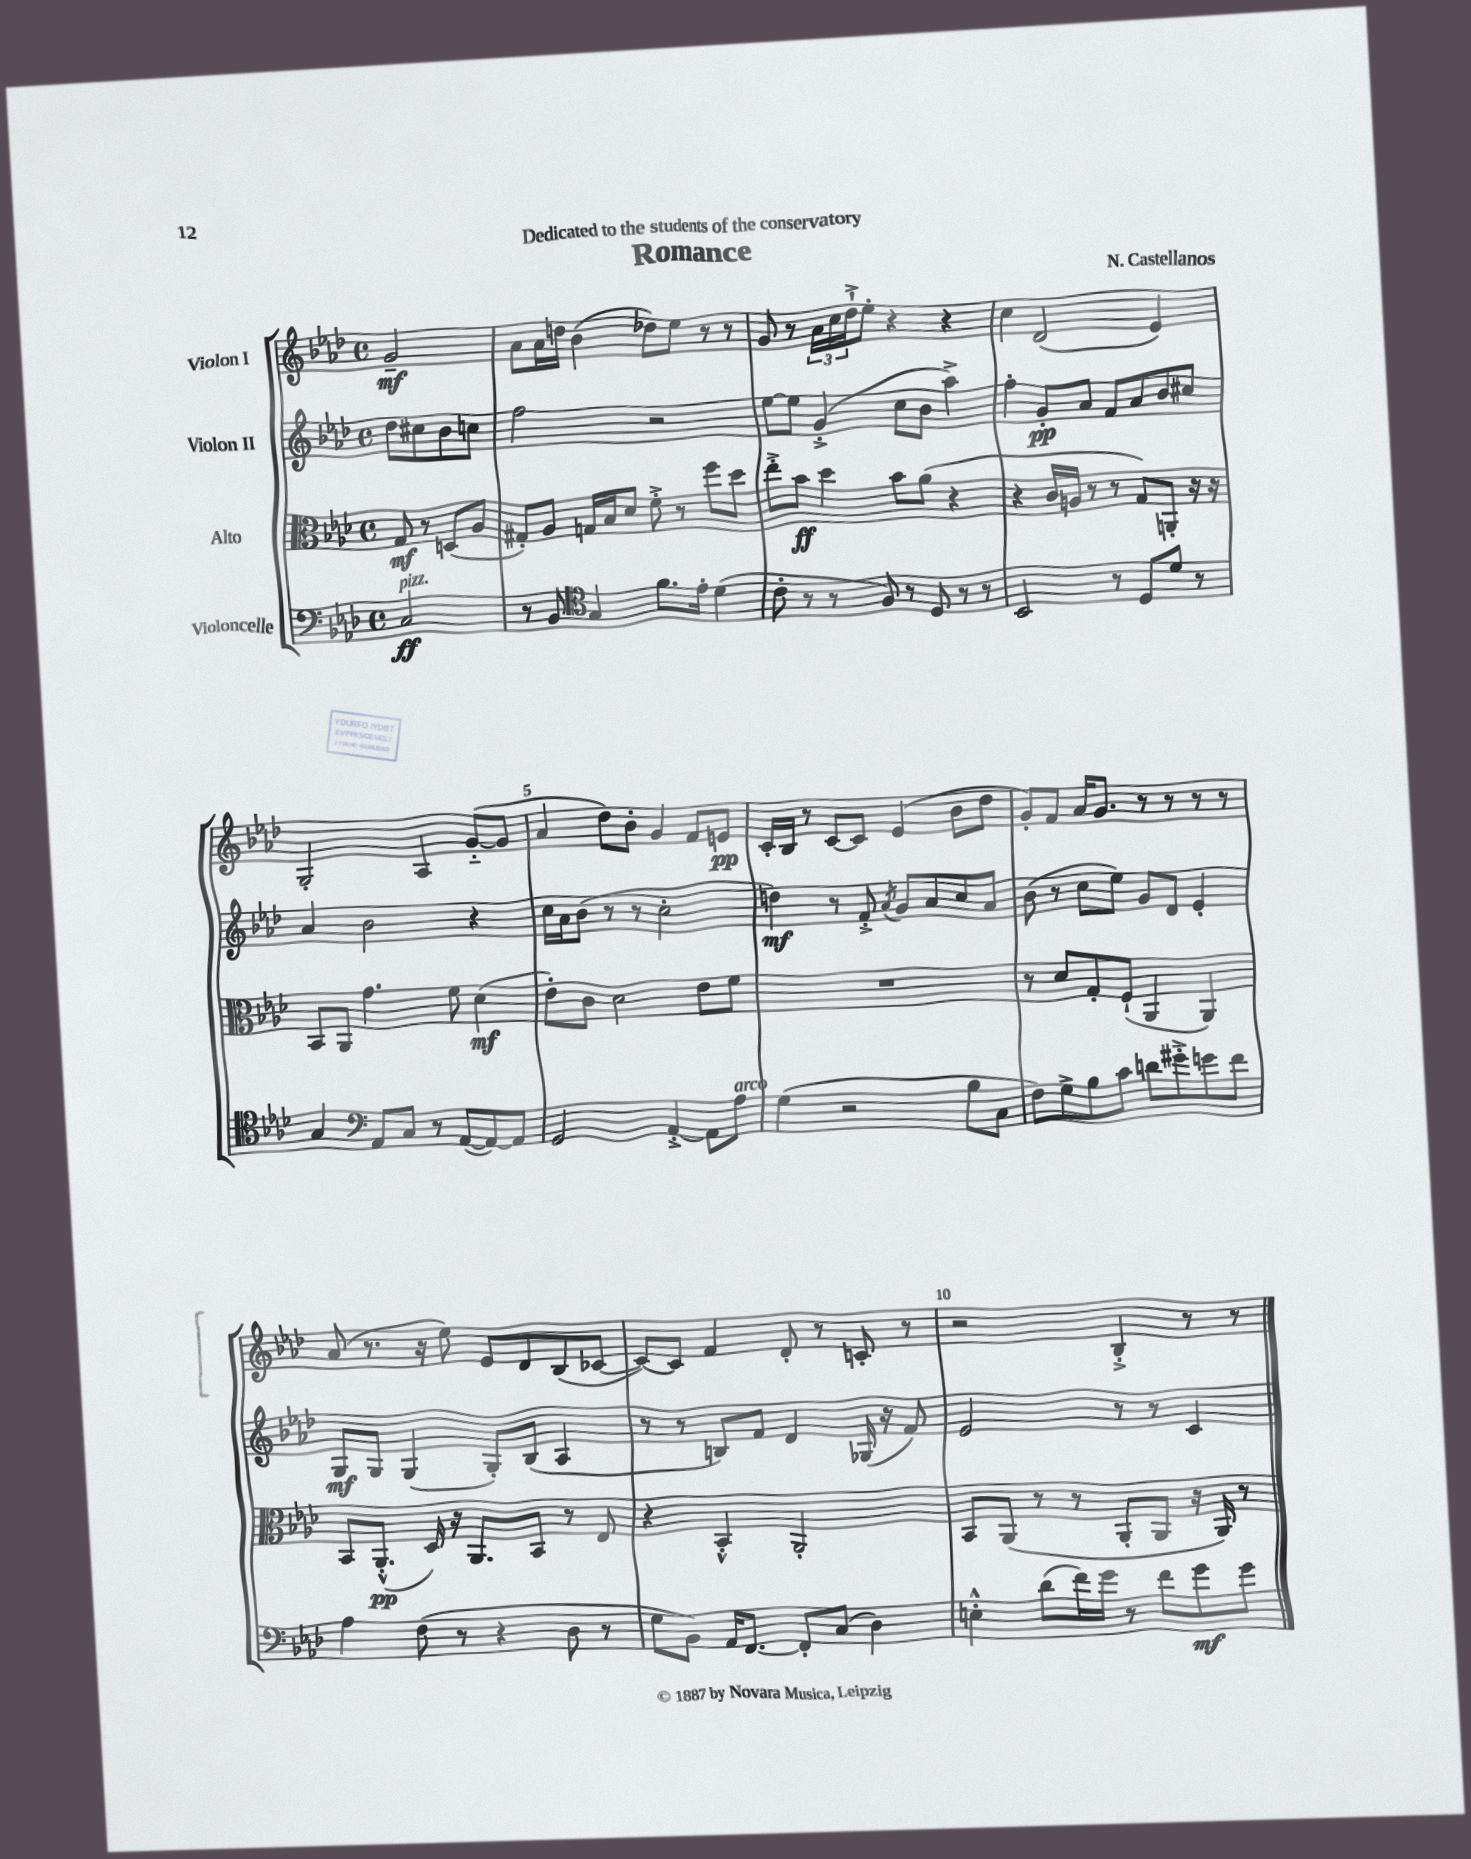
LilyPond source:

\header { title = "Romance" composer = "N. Castellanos" dedication = "Dedicated to the students of the conservatory" }
<<
\new StaffGroup <<
\new Staff = "s0" \with { instrumentName = "Violon I" } {
    \clef treble \key aes \major \defaultTimeSignature \time 4/4 \partial 2
    g'2--\mf |
    aes'8 aes'16 d''16 bes'4( des''8) ees''8 r8 r8 |
    g'8 r8 \tuplet 3/2 { aes'16 c''16 des''16-!-> } ees''8-. r4 r4 |
    c''4 des'2( ees'4) |
    g2-. aes4 g'8~-_( g'8 |
    aes'4 des''8) bes'8-. g'4 f'8 e'8\pp |
    c'16-. bes16 r8 c'8~ c'8 ees'4( bes'8 des''8 |
    g'8-.) f'8 aes'16 g'8. r8 r8 r8 r8 |
    aes'8( r8. r16 ees''8) ees'8 des'8 bes8( ces'8~ |
    ces'8~) ces'8 f'4 des'8-. r8 c'8-. r8 |
    r2 bes4-.-> r8 r8 \bar "|." |
}
\new Staff = "s1" \with { instrumentName = "Violon II" } {
    \clef treble \key aes \major \defaultTimeSignature \time 4/4 \partial 2
    des''8 cis''8 bes'8 c''8 |
    f''2 r2 |
    ees''8~ ees''8 g'4-.->( c''8 bes'8 aes''4->) |
    f''4-. g'8-.\pp aes'8 f'8 aes'8 bes'8 cis''8 |
    aes'4 bes'2 r4 |
    c''16 aes'16 bes'8( r8 r8 c''2-. |
    d''4\mf) r8 f'8-.-> \acciaccatura { aes'8 } g'8 aes'8 c''8 aes'8 |
    bes'8( r8 c''8 ees''8) g'8 des'8 ees'4-. |
    g8\mf g8 g4( g8-.) bes8( aes4 |
    r8 r8 b8) f'8 des'4 ges16( r16 f'8) |
    ees'2 r8 r8 c'4 \bar "|." |
}
\new Staff = "s2" \with { instrumentName = "Alto" } {
    \clef alto \key aes \major \defaultTimeSignature \time 4/4 \partial 2
    g8\mf r8 d8( aes8 |
    gis8-.) aes8 g16 bes16 des'8 f'8-.-> r8 f''8 des''8 |
    ees''8-.-> bes'8\ff des''4 bes'8 aes'8( r4 |
    r4 c'16 a16 r8 r8 g8) a,8-. r16 r16 |
    bes,8 aes,8 g'4. f'8 des'4\mf( |
    ees'8-.) c'8 des'2 ees'8 f'8 |
    R1 |
    r8 des'8 g8-. f8-!( aes,4 aes,4) |
    bes,8 aes,8.-.-^\pp( des16) r16 aes,8. bes,8 r8 ees8 |
    r4 bes,4-.-^ aes,2-. |
    bes,8 aes,8( r8 r8 aes,8-. aes,8 r16 aes,16) r8 \bar "|." |
}
\new Staff = "s3" \with { instrumentName = "Violoncelle" } {
    \clef bass \key aes \major \defaultTimeSignature \time 4/4 \partial 2
    c2\ff^\markup { \italic "pizz." } |
    r8 bes,8 \clef tenor g4 f'8. ees'16-. des'4( |
    c'8-. r8 r8 f8) r8 des8 r8 r8 |
    bes,2 r8 des8 des'8 r8 |
    g4 \clef bass aes,8 c8 r8 aes,8~( aes,8~) aes,8 |
    g,2 aes,4~-.-> aes,8 aes8^\markup { \italic "arco" } |
    g4( r2 bes8 c8 |
    f8) g8-> bes8 c'8 d'8 gis'8-.-> g'8 f'8 |
    aes4 f8( r8 r4 des8 r8 |
    g8 bes,8) aes,16 f,8.~ f,8-. c8( des4) |
    e4-.-^ des'8( f'16) g'16 r8 f'8 g'8\mf g'8 \bar "|." |
}
>>
>>
\layout { \context { \Score \override BarNumber.break-visibility = ##(#f #t #t) barNumberVisibility = #(every-nth-bar-number-visible 5) } }
